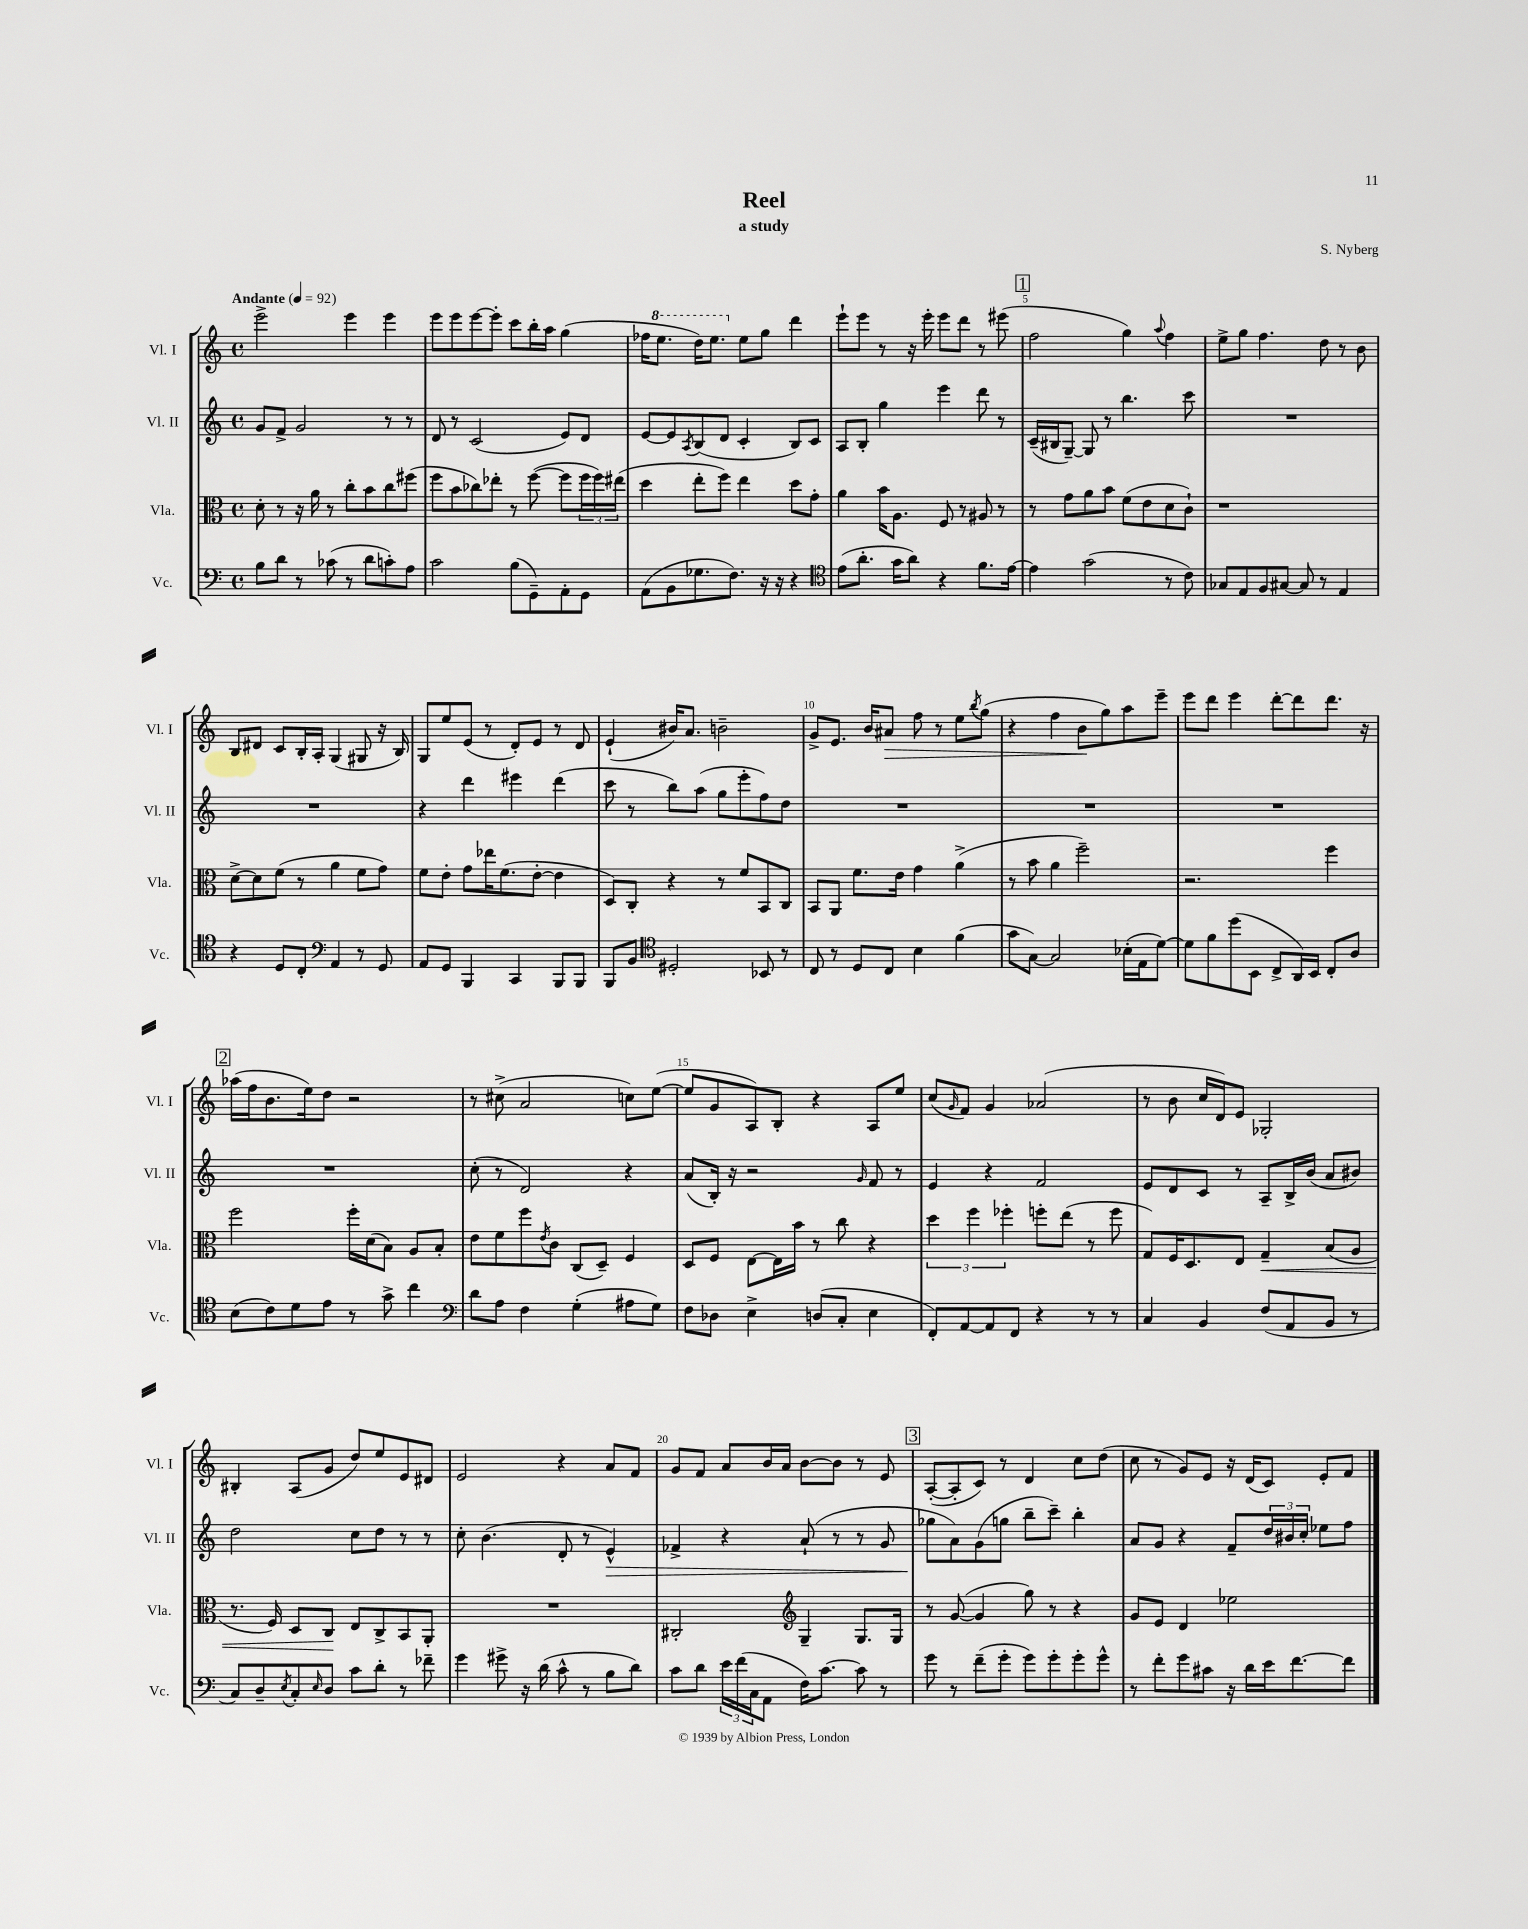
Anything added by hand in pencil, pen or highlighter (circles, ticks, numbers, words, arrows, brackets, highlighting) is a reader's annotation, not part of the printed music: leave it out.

**kern	**kern	**kern	**kern
*staff4	*staff3	*staff2	*staff1
*clefF4	*clefC3	*clefG2	*clefG2
*k[]	*k[]	*k[]	*k[]
*M4/4	*M4/4	*M4/4	*M4/4
*met(c)	*met(c)	*met(c)	*met(c)
*MM92	*MM92	*MM92	*MM92
8B\L	8d'\	8g/L	2eee^\
8d\J	8r	8f^/J	.
8r	16r	2g/	.
.	16a\	.	.
(8c-\	8r	.	.
8r	8cc'\L	.	4eee\
8d\L	8b\	.	.
8c'\)	8cc\	8r	4eee\
8A\J	(8ff#\J	8r	.
=	=	=	=
2c\	8ff\L	8d/	8eee\L
.	8b\	8r	8eee\
.	8cc-\)	(2c/	[8eee\
.	8ee-'\J	.	8eee'\]J
(8B\L	8r	.	8ccc\L
8GG~\)	([8ff\	.	16bb'\L
.	.	.	16aa\JJ
8AA'\	8ff\]L	8e/L)	(4gg\
8GG\J	24ff\L	8d/J	.
.	24ff\)	.	.
.	(24ee#\JJ	.	.
=	=	=	=
(8AA\L	4dd\	[8e/L	16ff-\LK
.	.	.	8.eee\J
8BB\	.	8e/]	.
.	.	8qA/	.
8.G-\	8ee'\L	(8B/	16ddd\LK)
.	.	.	8.eee\J
.	8ff\J)	8d/J	.
8.F\J)	.	.	.
.	4ee\	4c'/	8ee\L
16r	.	.	8gg\J
16r	.	.	.
4r	8dd\L	8B/L)	4ddd\
.	8g'\J	8c/J	.
=	=	=	=
*clefC4	*	*	*
(8e\L	4a\	8A/L	8eee`\L
8.a'\J	.	8B'/J	8eee\J
.	16b\LK	4gg\	8r
16g\LK	8.A\J	.	.
8a\J)	.	.	16r
.	.	.	16eee'\
4r	8F/	4eee\	8eee\L
.	8r	.	8ddd\J
8.f\L	8A#/	8ddd\	8r
.	8r	8r	(8eee#\
[16e\Jk	.	.	.
=	=	=	=
4e\]	8r	(16c~/LL	2ff\
.	.	16B#/J	.
.	8g\L	[8G~/J)	.
(2g\	8a\	8G/]	.
.	8b\J	8r	.
.	(8f\L	4.bb\	4gg\)
.	8e\	.	.
.	.	.	8qqaa/
8r	8d\	.	4ff\
8c\)	8c`\J)	8ccc\	.
=	=	=	=
8G-/L	1r	1r	8ee^\L
8E/	.	.	8gg\J
8F/	.	.	4.ff\
[8G#/J	.	.	.
8G#/]	.	.	.
8r	.	.	8dd\
4E/	.	.	8r
.	.	.	8b\
=	=	=	=
4r	[8d^\L	1r	8B/L
.	8d\]	.	8d#/J
8D/L	(8f\J	.	8c/L
8C'/J	8r	.	16B'/L
.	.	.	16A'/JJ
*clefF4	*	*	*
4AA/	4a\	.	(4G/
8r	8f\L	.	8G#/
8GG/	8g\J)	.	16r
.	.	.	16B/)
=	=	=	=
8AA/L	8f\L	4r	8G/L
8GG/J	8e'\J	.	8ee/
4BBB/	8g\L	4ddd\	(8e/J
.	16ee-\K	.	8r
.	(8.f\	.	.
4CC/	.	4eee#\	8d'/L)
.	[8e'\J	.	8e/J
8BBB/L	4e\]	(4ddd\	8r
8BBB/J	.	.	8d/
=	=	=	=
8BBB/L	8D/L)	8ccc\	(4e`/
8BB/J	8C'/J	8r	.
*clefC4	*	*	*
2D#'/	4r	8bb\L)	16b#/LK)
.	.	.	8.a/J
.	.	(8aa\J	.
.	8r	8gg\L	2b~\
.	8f/L	8eee'\	.
8BB-/	8BB/	8ff\)	.
8r	8C/J	8dd\J	.
=	=	=	=
8C/	8BB/L	1r	8g^/L
8r	8AA/J	.	8.e/J
8D/L	8.f\L	.	.
.	.	.	16b/LK
8C/J	.	.	8a#/J
.	16e\Jk	.	.
4B\	4g\	.	8ff\
.	.	.	8r
(4f\	(4a^\	.	8ee\L
.	.	.	8qbb/
.	.	.	(8gg\J
=	=	=	=
8g\L	8r	1r	4r
[8G\J)	8b\	.	.
2G/]	4a\	.	4ff\
.	2ff~\)	.	8b\L
.	.	.	8gg\)
(16B-'\LL	.	.	8aa\
16E\J	.	.	.
[8d\J)	.	.	8eee~\J
=	=	=	=
8d\]L	2.r	1r	8eee\L
8f\	.	.	8ddd\J
(8dd\	.	.	4eee\
8BB\J	.	.	.
8C^/L	.	.	[8ddd'\L
16AA/L)	.	.	8ddd\]
16BB/JJ	.	.	.
8C'/L	4ff\	.	8.ddd\J
8A/J	.	.	.
.	.	.	16r
=	=	=	=
(8B\L	2ff\	1r	(16aa-\LL
.	.	.	16ff\J
8c\)	.	.	8.b\
8d\	.	.	.
.	.	.	16ee\k)
8e\J	.	.	8dd\J
8r	16ff'\LL	.	2r
.	(16d\J	.	.
8g^\	8B\J)	.	.
4cc\	8A/L	.	.
.	8B'/J	.	.
=	=	=	=
*clefF4	*	*	*
8d\L	8e\L	(8cc'\	8r
8A\J	8f\	8r	(8cc#^\
4F\	8ff\	2d/)	2a/
.	8qe/	.	.
.	8c\J	.	.
(4G'\	(8C/L	.	.
.	8D~/J)	.	.
8A#\L	4F/	4r	8cc\L)
8G\J)	.	.	([8ee\J
=	=	=	=
8F\L	8D/L	(8a/L	8ee/]L
8D-\J	8F/J	16B'/Jk)	8g/
.	.	16r	.
4E^\	[8E\L	2r	8A/)
.	16E\]L	.	8B'/J
.	16b\JJ	.	.
(8D/L	8r	.	4r
8C'/J	8cc\	.	.
.	.	16qqg/	.
4E\	4r	8f/	8A/L
.	.	8r	8ee/J
=	=	=	=
8FF'/L)	6dd\	4e/	(8cc/L
.	.	.	16qqg/
[8AA/	.	.	8f/J)
.	6ff\	.	.
8AA/]	.	4r	4g/
.	6ff-'\	.	.
8FF/J	.	.	.
4r	8ff'\L	2f/	(2a-/
.	(8ee\J	.	.
8r	8r	.	.
8r	8ff\	.	.
=	=	=	=
4C/	8G/L)	8e/L	8r
.	16F/K	8d/	8b\
.	8.D/	.	.
4BB/	.	8c/J	16cc/LL
.	.	.	16d/J)
.	8E/J	8r	8e/J
(8F/L	4G~/	8A~/L	2G-'/
8AA/	.	16B^/L	.
.	.	(16b/JJ	.
8BB/J	(8B/L	8a/L	.
8r	8A/J	8b#/J)	.
=	=	=	=
8C/L)	8.r	2dd\	4B#'/
8D~/	.	.	.
.	16F/)	.	.
8qE/	.	.	.
8C'/	8D/L	.	(8A/L
16qqE/	.	.	.
8D/J	8C/J	.	8g/J
8c\L	8E/L	8cc\L	8dd/L)
8d'\J	8C^/	8dd\J	8ee/
8r	8BB/	8r	8e/
8f-~\	8AA'/J	8r	8d#/J
=	=	=	=
4g\	1r	8cc'\	2e/
.	.	(4.b\	.
8g#^\	.	.	.
16r	.	.	.
(16d\	.	.	.
8c^^\	.	8d'/	4r
8r	.	8r	.
8B\L	.	4e^^/)	8a/L
8d\J)	.	.	8f/J
=	=	=	=
8c\L	2C#'/	4f-^/	8g/L
8d\J	.	.	8f/J
24e\LL	.	4r	8a/L
(24f\	.	.	.
24C\J	.	.	.
8AA\J	.	.	16b/L
.	.	.	16a/JJ
*	*clefG2	*	*
16F\LK)	4G~/	(8a`/	[8b\L
[8.c\J	.	.	.
.	.	8r	8b\]J
8c\]	8.G/L	8r	8r
8r	.	8g/	8e/
.	16G/Jk	.	.
=	=	=	=
8g\	8r	8gg-\L	([8A'/L
8r	([8g/	8a\)	8A'/]
(8f~\L	4g/]	(8g\	8c/J)
8g'\J	.	8gg\J	8r
8g\L)	8gg\)	8bb~\L	4d/
8g'\	8r	8ccc~\J)	.
8g'\	4r	4bb'\	8cc\L
8g^^\J	.	.	(8dd\J
=	=	=	=
8r	8g/L	8a/L	8cc\
8f'\L	8e/J	8g/J	8r
8g\	4d/	4r	8g/L)
8c#\J	.	.	8e/J
16r	2ee-\	8f~/L	16r
16d\LL	.	.	(16d/LK
16e\J	.	24dd/L	8c/J)
.	.	24b#/	.
[8.f\	.	.	.
.	.	24cc'/JJ	.
.	.	8ee-\L	8e'/L
8f\]J	.	8ff\J	8f/J
==	==	==	==
*-	*-	*-	*-
